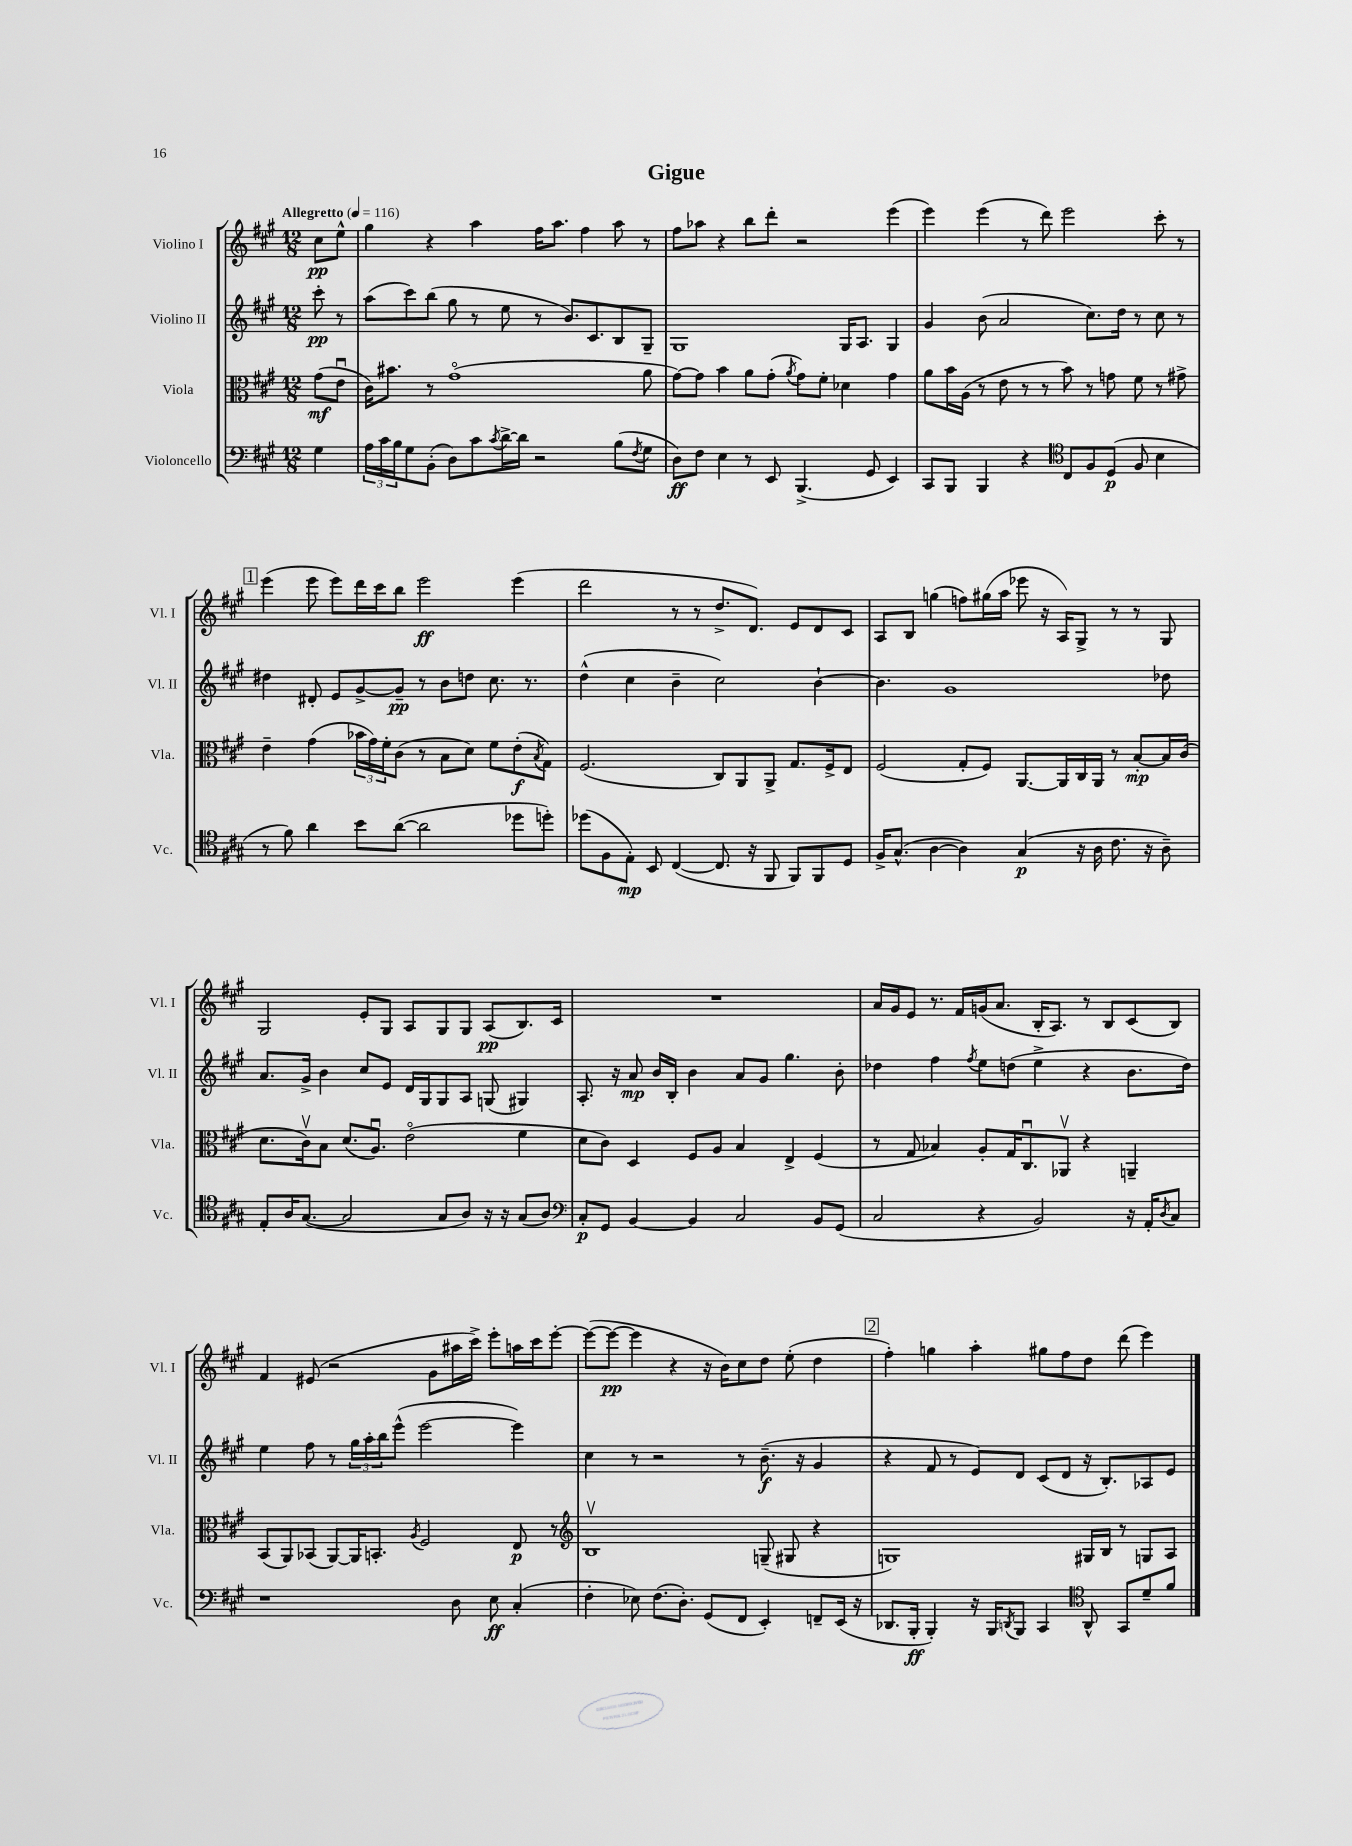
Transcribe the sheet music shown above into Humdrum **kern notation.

**kern	**dynam	**kern	**dynam	**kern	**dynam	**kern	**dynam
*part4	*part4	*part3	*part3	*part2	*part2	*part1	*part1
*staff4	*staff4	*staff3	*staff3	*staff2	*staff2	*staff1	*staff1
*I"Violoncello	*	*I"Viola	*	*I"Violino II	*	*I"Violino I	*
*I'Vc.	*	*I'Vla.	*	*I'Vl. II	*	*I'Vl. I	*
*clefF4	*	*clefC3	*	*clefG2	*	*clefG2	*
*k[f#c#g#]	*	*k[f#c#g#]	*	*k[f#c#g#]	*	*k[f#c#g#]	*
*M12/8	*	*M12/8	*	*M12/8	*	*M12/8	*
*MM116	*	*MM116	*	*MM116	*	*MM116	*
=	=	=	=	=	=	=	=
!	!	!	!	!	!	!LO:TX:a:B:t=Allegretto	!
4G#\	.	(8g#\L	mf	8ccc#'\	pp	8cc#\L	pp
.	.	8eu\J	.	8r	.	8ee^^\J	.
=1	=1	=1	=1	=1	=1	=1	=1
24A\LL	.	16c#\KL)	.	(8aa\L	.	4gg#\	.
24c#\	.	.	.	.	.	.	.
.	.	8.b#X\J	.	.	.	.	.
24B\J	.	.	.	.	.	.	.
8G#\	.	.	.	8ccc#\)	.	.	.
(8BB'\J	.	8r	.	(8bb\J	.	4r	.
8D\L)	.	(1g#	.	8gg#\	.	.	.
8c#\	.	.	.	8r	.	4aa\	.
8qc#/	.	.	.	.	.	.	.
[16d^\L	.	.	.	8ee\	.	.	.
16d\JJ]	.	.	.	.	.	.	.
2r	.	.	.	8r	.	16ff#\KL	.
.	.	.	.	.	.	8.aa\J	.
.	.	.	.	8.b/L)	.	.	.
.	.	.	.	.	.	4ff#\	.
.	.	.	.	8.c#/	.	.	.
(8B\L	.	.	.	8B/	.	8aa\	.
8qF#/	.	.	.	.	.	.	.
8G#\J	.	8a\	.	8G#~/J	.	8r	.
=2	=2	=2	=2	=2	=2	=2	=2
8D\L)	ff	[8g#\L)	.	1G#	.	8ff#\L	.
8F#\J	.	8g#\J]	.	.	.	8aa-X\J	.
4E\	.	4b\	.	.	.	4r	.
8r	.	8a\L	.	.	.	8bb\L	.
8EE/	.	(8g#'\J	.	.	.	8ddd'\J	.
.	.	8qa/	.	.	.	.	.
(4.BBB^/	.	8g#\L)	.	.	.	2r	.
.	.	8f#'\J	.	.	.	.	.
.	.	4d-X\	.	16G#/KL	.	.	.
.	.	.	.	8.A/J	.	.	.
8GG#/	.	.	.	.	.	.	.
4EE/)	.	4g#\	.	4G#/	.	(4eee\	.
=3	=3	=3	=3	=3	=3	=3	=3
8CC#/L	.	8a\L	.	4g#/	.	4eee\)	.
8BBB/J	.	16b\L	.	.	.	.	.
.	.	(16A\JJ	.	.	.	.	.
4BBB/	.	8r	.	(8b\	.	(4eee\	.
.	.	8e\	.	2a/	.	.	.
4r	.	8r	.	.	.	8r	.
.	.	8r	.	.	.	8ddd\)	.
*clefC4	*	*	*	*	*	*	*
8C#/L	.	8b\)	.	.	.	2eee\	.
8F#/	.	8r	.	8.cc#\L)	.	.	.
(8D/J	p	8gn\	.	.	.	.	.
.	.	.	.	16dd\Jk	.	.	.
8F#/	.	8f#\	.	8r	.	.	.
4B\	.	8r	.	8cc#\	.	8ccc#'\	.
.	.	8g#X^\	.	8r	.	8r	.
!!LO:LB:g=z
!!LO:REH:place=s1:t=1
=4	=4	=4	=4	=4	=4	=4	=4
8r	.	4e~\	.	4dd#X\	.	(4eee\	.
8f#\)	.	.	.	.	.	.	.
4a\	.	(4g#\	.	8d#X'/	.	8eee\	.
.	.	.	.	8e/L	.	8eee\L)	.
8b\L	.	24b-X\LL	.	[8g#^/	.	16ddd\L	.
.	.	24g#\)	.	.	.	.	.
.	.	.	.	.	.	16ccc#\J	.
.	.	24f#'\J	.	.	.	.	.
([8a\J	.	(8c#\J	.	8g#~/J]	pp	8bb\J	.
2a\]	.	8r	.	8r	.	2eee\	ff
.	.	8B\L	.	8b\L	.	.	.
.	.	8d\J)	.	8ddn\J	.	.	.
.	.	8f#\L	.	8.cc#\	.	.	.
8dd-X\L	.	(8e'\	f	.	.	(4eee\	.
.	.	.	.	8.r	.	.	.
.	.	8qB/	.	.	.	.	.
8ddn'\J)	.	8G#\J)	.	.	.	.	.
=5	=5	=5	=5	=5	=5	=5	=5
(8dd-X\L	.	(2.F#/	.	(4dd^^\	.	2ddd\	.
8F#\	.	.	.	.	.	.	.
8E'\J)	mp	.	.	4cc#\	.	.	.
8BB/	.	.	.	.	.	.	.
([4C#/	.	.	.	4b~\	.	8r	.
.	.	.	.	.	.	8r	.
8.C#/]	.	8C#/L)	.	2cc#\)	.	8.dd^/L	.
.	.	8AA/	.	.	.	.	.
16r	.	.	.	.	.	8.d/J)	.
8FF#/	.	8AA^/J	.	.	.	.	.
8FF#/L)	.	8.G#/L	.	.	.	8e/L	.
8FF#/	.	.	.	[4b`\	.	8d/	.
.	.	16F#^/k	.	.	.	.	.
8D/J	.	8E/J	.	.	.	8c#/J	.
=6	=6	=6	=6	=6	=6	=6	=6
16F#^/KL	.	(2F#/	.	4.b\]	.	8A/L	.
(8.G#^^/J	.	.	.	.	.	.	.
.	.	.	.	.	.	8B/J	.
[4A\	.	.	.	.	.	(4ggn\	.
.	.	.	.	1g#	.	.	.
4A\])	.	8G#'/L	.	.	.	8ffn\L)	.
.	.	8F#/J)	.	.	.	(16gg#X\L	.
.	.	.	.	.	.	16aa\JJ	.
(4G#/	p	[8.AA/L	.	.	.	8eee-X\	.
.	.	.	.	.	.	16r	.
.	.	16AA/L]	.	.	.	16A/KL)	.
16r	.	16C#/	.	.	.	8G#^/J	.
16A\	.	16AA/JJ	.	.	.	.	.
8.c#\	.	8r	.	.	.	8r	.
.	.	[8B'/L	mp	.	.	8r	.
16r	.	.	.	.	.	.	.
8A~\)	.	16B/L]	.	8dd-X\	.	8G#/	.
.	.	(16c#/JJ	.	.	.	.	.
!!LO:LB:g=z
=7	=7	=7	=7	=7	=7	=7	=7
8E'/L	.	8.d\L	.	8.a/L	.	2G#/	.
16A/K	.	.	.	.	.	.	.
([8.G#/J	.	16c#v\k)	.	16g#^/Jk	.	.	.
.	.	8B\J	.	4b\	.	.	.
2G#/]	.	(8.d/L	.	.	.	.	.
.	.	.	.	8cc#/L	.	8e'/L	.
.	.	8.Au/J)	.	.	.	.	.
.	.	.	.	8e/J	.	8G#/J	.
.	.	(2e\	.	16d/LL	.	8A/L	.
.	.	.	.	16G#/J	.	.	.
8G#/L	.	.	.	8G#/	.	8G#/	.
8A/J)	.	.	.	8A/J	.	8G#/J	.
16r	.	.	.	(8Gn/	.	(8A/L	pp
16r	.	.	.	.	.	.	.
(8G#/L	.	4f#\	.	4G#X/)	.	8.B/)	.
8A/J)	.	.	.	.	.	.	.
.	.	.	.	.	.	16c#/Jk	.
=8	=8	=8	=8	=8	=8	=8	=8
*clefF4	*	*	*	*	*	*	*
8C#'/L	p	8d\L	.	8.A'/	.	1.r	.
8GG#/J	.	8c#\J)	.	.	.	.	.
.	.	.	.	16r	.	.	.
[4BB/	.	4D/	.	8a/	mp	.	.
.	.	.	.	16b/LL	.	.	.
.	.	.	.	16B'/JJ	.	.	.
4BB/]	.	8F#/L	.	4b\	.	.	.
.	.	8A/J	.	.	.	.	.
2C#/	.	4B/	.	8a/L	.	.	.
.	.	.	.	8g#/J	.	.	.
.	.	4E^/	.	4.gg#\	.	.	.
8BB/L	.	(4F#/	.	.	.	.	.
(8GG#/J	.	.	.	8b'\	.	.	.
=9	=9	=9	=9	=9	=9	=9	=9
2C#/	.	8r	.	4dd-X\	.	16a/LL	.
.	.	.	.	.	.	16g#/J	.
.	.	8G#/	.	.	.	8e/J	.
.	.	4B-X/)	.	4ff#\	.	8.r	.
.	.	.	.	.	.	16f#/LL	.
.	.	.	.	8qff#/	.	.	.
4r	.	8A'/L	.	8ee\L	.	(16gn/J	.
.	.	.	.	.	.	8.a/J	.
.	.	16G#/K	.	(8ddn\J	.	.	.
.	.	8.C#u/	.	.	.	.	.
2BB/)	.	.	.	4ee^\	.	16B'/KL	.
.	.	.	.	.	.	8.A/J)	.
.	.	8AA-Xv/J	.	.	.	.	.
.	.	4r	.	4r	.	8r	.
.	.	.	.	.	.	8B/L	.
16r	.	4AAn~/	.	8.b\L	.	(8c#/	.
16AA'/KL	.	.	.	.	.	.	.
8qD/	.	.	.	.	.	.	.
8C#/J	.	.	.	.	.	8B/J)	.
.	.	.	.	16dd\Jk)	.	.	.
!!LO:LB:g=z
=10	=10	=10	=10	=10	=10	=10	=10
1r	.	(8BB/L	.	4ee\	.	4f#/	.
.	.	8AA/)	.	.	.	.	.
.	.	(8BB-X/J	.	8ff#\	.	(8e#X/	.
.	.	[8AA/L)	.	8r	.	2r	.
.	.	16AA/K]	.	24gg#\LL	.	.	.
.	.	.	.	24aa'\	.	.	.
.	.	8.BBn'/J	.	.	.	.	.
.	.	.	.	24bb\J	.	.	.
.	.	.	.	(8eee^^\J	.	.	.
.	.	8qA/	.	.	.	.	.
.	.	2F#/	.	[2eee\	.	.	.
.	.	.	.	.	.	8g#\L	.
8D\	.	.	.	.	.	16aa#X\L	.
.	.	.	.	.	.	16ccc#^\JJ)	.
8E\	ff	.	.	.	.	8eee'\L	.
(4C#'/	.	8E/	p	4eee\])	.	16aan\L	.
.	.	.	.	.	.	16ccc#\J	.
.	.	8r	.	.	.	[8eee'\J	.
=11	=11	=11	=11	=11	=11	=11	=11
*	*	*clefG2	*	*	*	*	*
4F#'\	.	1Bv	.	4cc#\	.	(8eee\L_	.
.	.	.	.	.	.	8eee\J_	pp
8E-X\)	.	.	.	8r	.	4eee\]	.
(8.F#\L	.	.	.	2r	.	.	.
.	.	.	.	.	.	4r	.
8.D'\J)	.	.	.	.	.	.	.
(8GG#/L	.	.	.	.	.	16r	.
.	.	.	.	.	.	16b\KL)	.
8FF#/J	.	.	.	8r	.	8cc#\	.
4EE'/)	.	(8Gn~/	.	(8.b~\	f	8dd\J	.
.	.	8G#X/	.	.	.	(8ee'\	.
.	.	.	.	16r	.	.	.
8FFn~/L	.	4r	.	4g#/	.	4dd\	.
(16EE/Jk	.	.	.	.	.	.	.
16r	.	.	.	.	.	.	.
!!LO:REH:place=s1:t=2
=12	=12	=12	=12	=12	=12	=12	=12
8.DD-X/L	.	1Gn)	.	4r	.	4ff#'\)	.
16BBB'/Jk	ff	.	.	.	.	.	.
4BBB'/)	.	.	.	8f#/	.	4ggn\	.
.	.	.	.	8r	.	.	.
16r	.	.	.	8e/L)	.	4aa'\	.
16BBB/KL	.	.	.	.	.	.	.
8qDDn/	.	.	.	.	.	.	.
8BBB/J	.	.	.	8d/J	.	.	.
4CC#/	.	.	.	(8c#/L	.	8gg#X\L	.
.	.	.	.	8d/J	.	8ff#\	.
*clefC4	*	*	*	*	*	*	*
8AA^^/	.	16G#X/LL	.	16r	.	8dd\J	.
.	.	16B/JJ	.	8.B'/L)	.	.	.
8GG#/L	.	8r	.	.	.	(8ddd\	.
8d~/	.	8Gn/L	.	8A-X/	.	4eee\)	.
8f#/J	.	8A/J	.	8e/J	.	.	.
==	==	==	==	==	==	==	==
*-	*-	*-	*-	*-	*-	*-	*-
